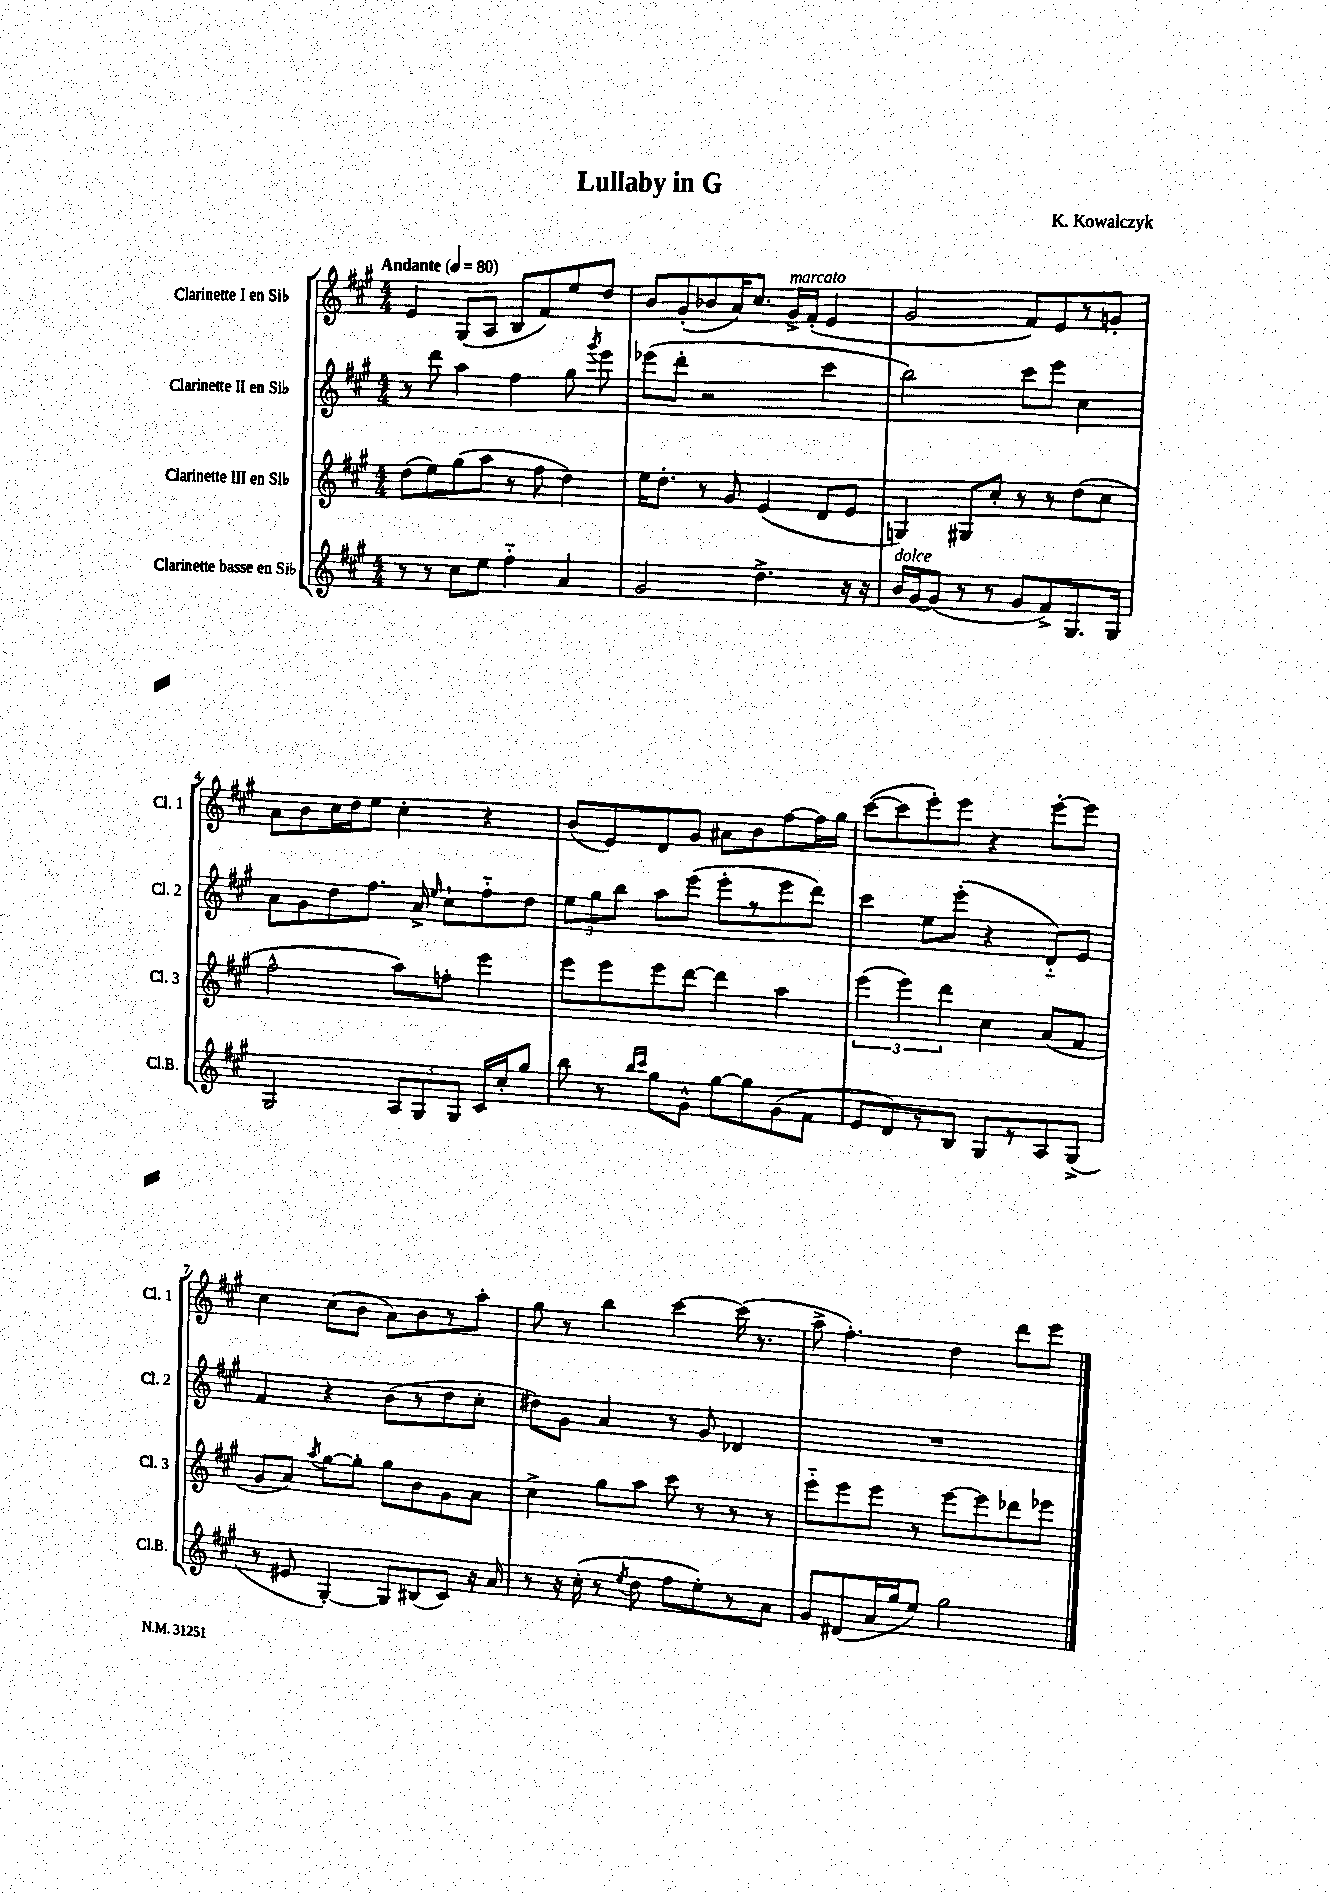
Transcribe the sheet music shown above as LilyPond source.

\header { title = "Lullaby in G" composer = "K. Kowalczyk" }
<<
\new StaffGroup <<
\new Staff = "s0" \with { instrumentName = "Clarinette I en Sib" shortInstrumentName = "Cl. 1" } {
    \clef treble \key a \major \numericTimeSignature \time 4/4 \tempo "Andante" 4 = 80
    \autoBeamOff e'4 gis8[( a8] b8[ fis'8) e''8 d''8] |
    b'8[ gis'8-.( bes'8 a'16) cis''8.] gis'16[->^\markup { \italic "marcato" } fis'16]-.( e'4 |
    gis'2 fis'8[) e'8 r8 g'8]-. |
    a'8[ b'8 cis''16 d''16 e''8] cis''4-. r4 |
    b'8[( e'8) d'8 gis'8] ais'8[ b'8 fis''8~ fis''16 gis''16] |
    cis'''8[~( cis'''8 e'''8-.) e'''8] r4 e'''8[~-. e'''8] |
    cis''4 cis''8[( b'8] a'8[) b'8 r8 a''8]-. |
    gis''8 r8 b''4 cis'''4~ cis'''16( r8. |
    a''8-> fis''4.-.) d''4 d'''8[ e'''8] \bar "|." |
}
\new Staff = "s1" \with { instrumentName = "Clarinette II en Sib" shortInstrumentName = "Cl. 2" } {
    \clef treble \key a \major \numericTimeSignature \time 4/4
    \autoBeamOff r8 d'''8 a''4 fis''4 gis''8 \acciaccatura { gis'''8 } e'''8 |
    ees'''8[( d'''8]-. r2 cis'''4 |
    b''2) cis'''8[ e'''8] cis''4 |
    a'8[ gis'8 d''8 fis''8.] a'16-> \grace { e''16 } cis''8[-! fis''8-_ d''8] |
    \tuplet 3/2 { e''8[ gis''8 b''8] } a''8[ e'''8]( e'''8[-. r8 e'''8 d'''8]) |
    cis'''4 e''8[ e'''8]-.( r4 d'8[-_) e'8] |
    fis'4 r4 b'8[( r8 d''8 cis''8]-. |
    dis''8[) gis'8] a'4 r8 gis'8 des'4 |
    R1 \bar "|." |
}
\new Staff = "s2" \with { instrumentName = "Clarinette III en Sib" shortInstrumentName = "Cl. 3" } {
    \clef treble \key a \major \numericTimeSignature \time 4/4
    \autoBeamOff d''8[( e''8) gis''8( a''8] r8 fis''8 d''4) |
    e''16[ d''8.]-. r8 gis'8 e'4( d'8[ e'8] |
    g4) gis8[ cis''8]-. r8 r8 d''8[( cis''8] |
    fis''2-^ a''8[) f''8]-. e'''4 |
    e'''8[ e'''8 e'''8 d'''8]~ d'''4 a''4 |
    \tuplet 3/2 { e'''4( e'''4) d'''4 } cis''4 a'8[( fis'8] |
    gis'8[ a'8]) \acciaccatura { a''8 } gis''8[~ gis''8]-. gis''8[ b'8 gis'8 a'8] |
    cis''4-> gis''8[ a''8] cis'''8 r8 r8 r8 |
    e'''8[-_ e'''8 e'''8] r8 e'''8[~ e'''8 des'''8 ees'''8] \bar "|." |
}
\new Staff = "s3" \with { instrumentName = "Clarinette basse en Sib" shortInstrumentName = "Cl.B." } {
    \clef treble \key a \major \numericTimeSignature \time 4/4
    \autoBeamOff r8 r8 cis''8[ e''8] fis''4-_ a'4 |
    gis'2 d''4.-> r16 r16 |
    b'16[^\markup { \italic "dolce" } gis'16~ gis'8]( r8 r8 gis'8[ fis'8->) gis8. gis16] |
    gis2 \tuplet 3/2 { a8[ gis8 gis8] } cis'16[ cis''16-. gis''8] |
    b''8 r8 \grace { b''16[ cis'''16] } gis''8[ gis'8]-^ gis''8[~ gis''8 gis'8( fis'8] |
    e'8[ d'8) r8 b8] gis8[ r8 a8 gis8]->( |
    r8 eis'8 gis4~-.) gis8[ bis8( cis'8]) r16 a'16 |
    r8 r16 cis''16-.( r8 \acciaccatura { e''8 } d''8 fis''8[ e''8-.) r8 a'8] |
    gis'8[ dis'8( a'16 gis''16 e''8]) gis''2 \bar "|." |
}
>>
>>
